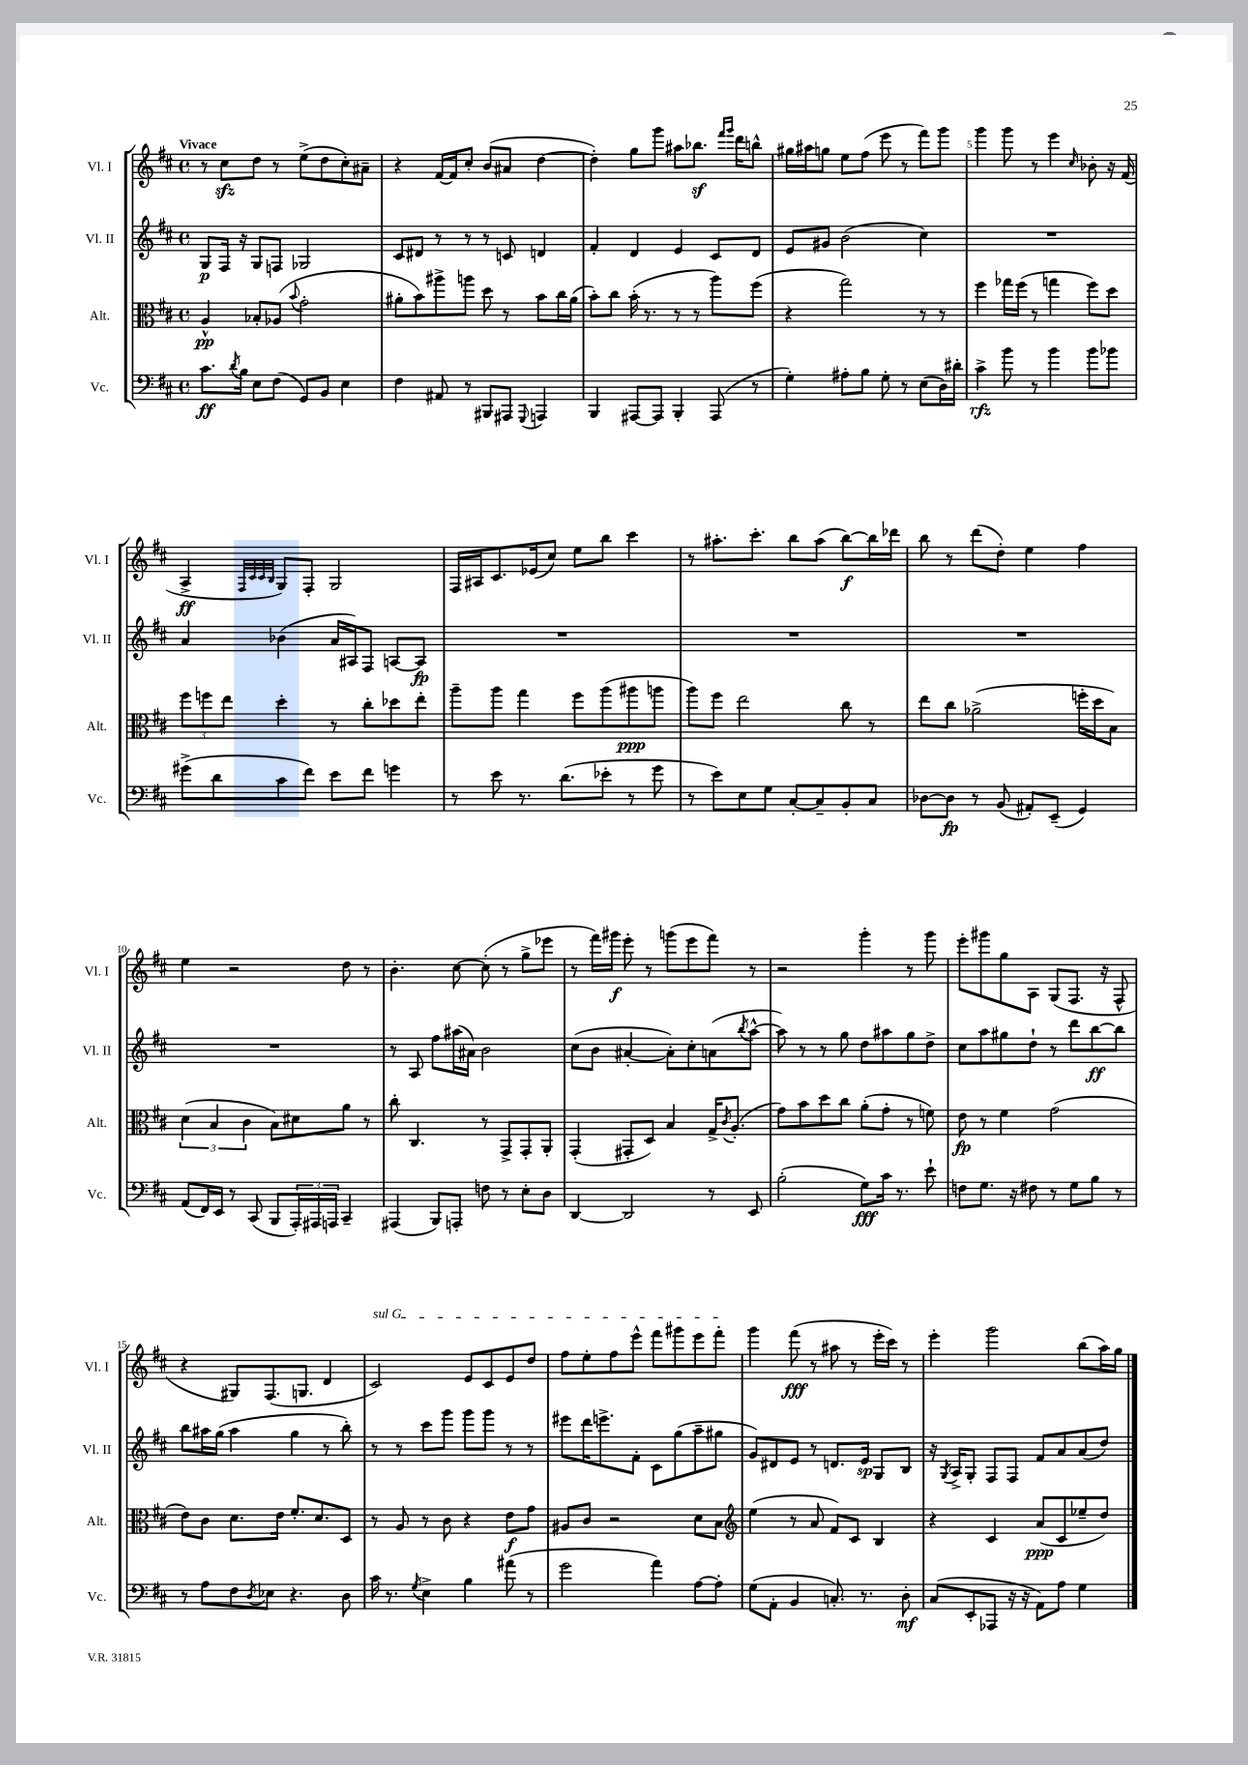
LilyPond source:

<<
\new StaffGroup <<
\new Staff = "s0" \with { instrumentName = "Vl. I" shortInstrumentName = "Vl. I" } {
    \clef treble \key d \major \defaultTimeSignature \time 4/4 \tempo "Vivace"
    r8 cis''8\sfz d''8 r8 e''8->( d''8 cis''8-.) ais'8-- |
    r4 fis'16~ fis'16 cis''8-. b'8( ais'8 d''4~ |
    d''4-.) g''8 g'''8 ais''8 bes''8.\sf \grace { fis'''16 g'''16 } d'''16 b''8-^ |
    gis''16 ais''16 g''8 e''8 fis''8( e'''8 r8 fis'''8) g'''8 |
    g'''4 g'''8 r8 e'''4 \grace { cis''16 } bes'8-. r16 fis'16( |
    a4->\ff \grace { fis32 cis'32 cis'32 b32 } g8) fis8-. g2 |
    fis16 ais16 cis'8. ees'16( cis''8) e''8 b''8 cis'''4 |
    r8 ais''8.-. cis'''8.-. b''8 ais''8( b''8~\f) b''16 des'''16 |
    b''8 r8 d'''8( d''8-.) e''4 fis''4 |
    e''4 r2 d''8 r8 |
    b'4.-. cis''8~ cis''8-.( r8 g''8-> ees'''8 |
    r8 fis'''16) gis'''16\f e'''8-. r8 g'''8( e'''8 fis'''8) r8 |
    r2 g'''4-. r8 g'''8 |
    e'''8-. gis'''8 g''8 a8 g8( fis8. r16 fis8-^ |
    r4 gis8) fis8.( g8. d'4 |
    \once \override TextSpanner.bound-details.left.text = \markup { \italic "sul G" } cis'2\startTextSpan) e'8 cis'8 e'8 d''8 |
    fis''8 e''8-. fis''8 e'''8-^ fis'''8 gis'''8 e'''8 fis'''8-.\stopTextSpan |
    g'''4 fis'''8\fff( r8 ais''8 r8 e'''16-. cis'''16) r8 |
    e'''4-. g'''2 b''8( a''16) g''16 \bar "|." |
}
\new Staff = "s1" \with { instrumentName = "Vl. II" shortInstrumentName = "Vl. II" } {
    \clef treble \key d \major \defaultTimeSignature \time 4/4
    g8\p fis16 r16 g8 f8 ges2 |
    cis'8 dis'8 r8 r8 r8 c'8 d'4 |
    fis'4-. d'4 e'4 cis'8 d'8 |
    e'8 gis'8 b'2( cis''4) |
    R1 |
    a'4 bes'4( a'16 ais16) fis8 a8~ a8\fp |
    R1 |
    R1 |
    R1 |
    R1 |
    r8 a8 fis''8 ais''16( ais'16) b'2 |
    cis''8( b'8 ais'4~-. ais'8-.) cis''8-. a'8( \acciaccatura { b''8 } a''8~-^ |
    a''8) r8 r8 g''8 d''8 ais''8 g''8 d''8-> |
    cis''8 a''8 gis''8 d''8-! r8 d'''8 b''8~\ff b''8 |
    b''8 ais''16 g''16( ais''4 g''4 r8 b''8-.) |
    r8 r8 cis'''8 g'''8 g'''8 g'''8 r8 r8 |
    eis'''8 d'''16 e'''8.-> fis'8-. cis'8 g''8( a''8-- gis''8 |
    g'8) dis'8 e'8 r8 d'8. e'16\sp g8 b8 |
    r16 \acciaccatura { g8 } a16-> g8-. fis8 fis8 fis'8 a'8 a'8( d''8) \bar "|." |
}
\new Staff = "s2" \with { instrumentName = "Alt." shortInstrumentName = "Alt." } {
    \clef alto \key d \major \defaultTimeSignature \time 4/4
    a4-^\pp bes8-. aes8( \appoggiatura { b'8 } g'2-. |
    ais'8-. b'8) ais''8-> a''8 d''8 r8 b'8 cis''16 ais'16( |
    b'8-.) cis''8 b'16-.( r8. r8 r8 a''8) fis''8( |
    r4 g''2) r8 r8 |
    fis''4 ges''16 fis''16( r8 g''4 fis''8) d''8 |
    \tuplet 3/2 { fis''8 f''8 e''8 } d''4-. r8 cis''8-. des''8 e''8-. |
    a''8-- a''8 g''4 fis''8 a''8( ais''8\ppp a''8 |
    a''8) fis''8 e''2 cis''8 r8 |
    e''8 cis''8 aes'2->( f''16-. d''16 b8) |
    \tuplet 3/2 { d'4( b4 cis'4 } b8) dis'8 a'8 r8 |
    cis''8-. cis4. r8 g,8-> g,8-. a,8-. |
    g,4-.( gis,8-. d8) b4 g16-> \acciaccatura { cis'8 } a8.-.( |
    g'8) b'8 d''8 cis''8 a'8-.( g'8-. r8 f'8) |
    e'8\fp r8 fis'4 g'2( |
    e'8) cis'8 d'8. e'16 fis'8.-. d'8. d8 |
    r8 a8 r8 cis'8 r4 e'8\f g'8 |
    ais8 cis'8 r2 d'8 b8 |
    \clef treble e''4( r8 a'8 fis'8) cis'8 b4 |
    r4 cis'4 a'8\ppp( cis'8 ees''8-- d''8) \bar "|." |
}
\new Staff = "s3" \with { instrumentName = "Vc." shortInstrumentName = "Vc." } {
    \clef bass \key d \major \defaultTimeSignature \time 4/4
    cis'8.\ff \acciaccatura { d'8 } b16 e8 fis8( g,8) b,8 e4 |
    fis4 ais,8 r8 bis,,8 ais,,8 \appoggiatura { g,,8 } a,,4 |
    b,,4 ais,,8~ ais,,8 b,,4-. ais,,8( r8 |
    g4-.) ais8-. b8 g8-. r8 e8( d16) dis'16-. |
    cis'4->\rfz b'8 r8 b'4 b'8 bes'8 |
    gis'8->( d'8 cis'8 fis'8) e'8 fis'8 g'4 |
    r8 e'8 r8. d'8.( ees'8-. r8 g'8 |
    r8 e'8) e8 g8 cis8~-. cis8-- b,8-. cis8 |
    des8~ des8\fp r8 b,8( ais,8-.) e,8--( g,4) |
    a,8( fis,16) e,16 r8 cis,8( b,,8 \tuplet 3/2 { a,,16-.) ais,,16 a,,16 } cis,4-- |
    ais,,4( b,,8) a,,8-. f8 r8 e8-. d8 |
    d,4~ d,2 r8 e,8 |
    b2-.( g8\fff) cis'16 r8. e'8-! |
    f8 g8. r16 fis8 r8 g8 b8 r8 |
    r8 a8 fis8 \acciaccatura { d8 } ees8 r4. d8 |
    cis'16 r8. \acciaccatura { g8 } e4-> b4 ais'8( r8 |
    g'2 a'4) a8~ a8-. |
    g8( a,8-. b,4 c8.-.) r8. d8-.\mf |
    cis8( e,8-. aes,,8 r16 r16 a,8) a8 g4 \bar "|." |
}
>>
>>
\layout { \context { \Score \override BarNumber.break-visibility = ##(#f #t #t) barNumberVisibility = #(every-nth-bar-number-visible 5) } }
